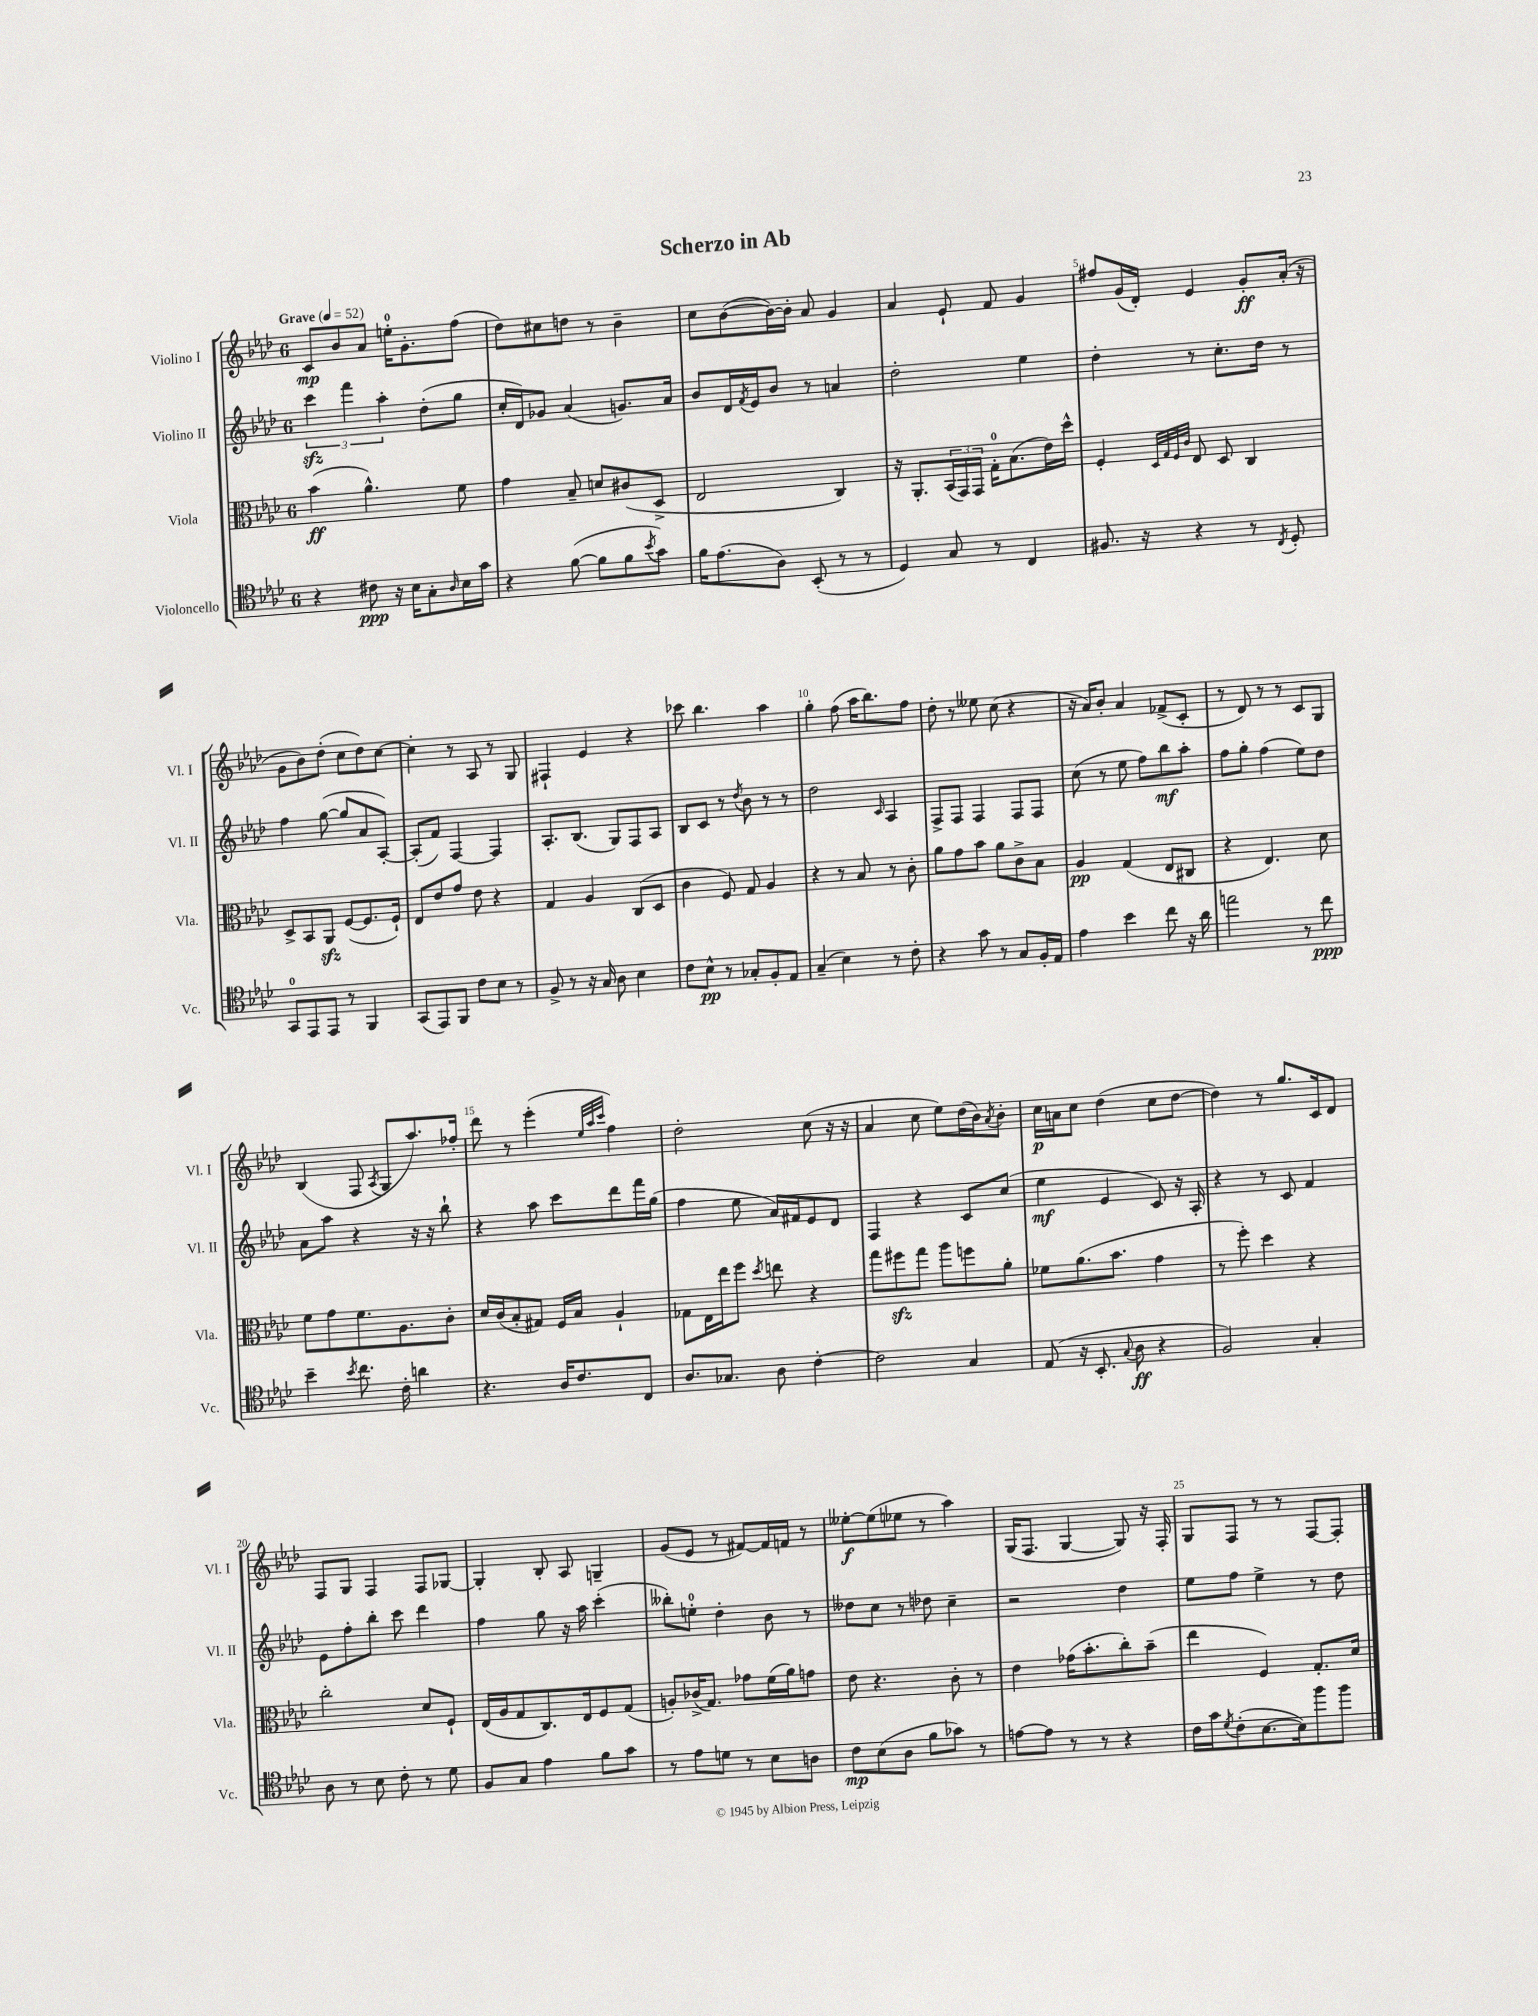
\header { title = "Scherzo in Ab" }
<<
\new StaffGroup <<
\new Staff = "s0" \with { instrumentName = "Violino I" shortInstrumentName = "Vl. I" } {
    \clef treble \key aes \major \once \override Staff.TimeSignature.style = #'single-digit \time 6/8 \tempo "Grave" 4 = 52
    c'8\mp bes'8 aes'8 e''16-0-. g'8.-. f''8( |
    des''8) cis''8 d''8 r8 bes'4-- |
    c''8 bes'8~( bes'16~) bes'16-. aes'8 g'4 |
    aes'4 ees'8-! f'8 g'4 |
    fis''8 g'16( des'16-.) ees'4 g'8-.\ff aes'16-.( r16 |
    g'8 bes'8) des''8-.( c''8 des''8) c''8~ |
    c''4-. r8 aes8 r8 g8 |
    fis4-! ees'4 r4 |
    ces'''8 bes''4. aes''4 |
    g''4-. f''8( aes''16 bes''8.) f''8 |
    des''8-. r8 eeses''8 c''8( r4 |
    r16 aes'16) bes'8-. aes'4 fes'8->( c'8-. |
    r8 des'8) r8 r8 c'8 g8 |
    bes4( f8 \acciaccatura { aes8 } g8 aes''8.) fes''16-. |
    des'''8 r8 ees'''4-.( \grace { ees''32 aes''32 c'''32 } f''4) |
    des''2-. c''8( r16 r16 |
    aes'4 c''8 ees''8) des''16( bes'16) \acciaccatura { aes'8 } bes'8-. |
    c''16\p a'16 c''8 des''4( c''8 des''8~ |
    des''4) r8 g''8. c'16 des'8 |
    f8 g8 f4 f8 ges8~ |
    ges4-. bes8-. aes8 g4-- |
    g'8( ees'8 r8 fis'8~) fis'16 f'16 r8 |
    eeses''8~-.\f eeses''8( ees''8 r8 aes''4) |
    g16( f8. g4~ g8) r16 f16-. |
    g8 f8 r8 r8 f8~ f8-. \bar "|." |
}
\new Staff = "s1" \with { instrumentName = "Violino II" shortInstrumentName = "Vl. II" } {
    \clef treble \key aes \major \once \override Staff.TimeSignature.style = #'single-digit \time 6/8
    \tuplet 3/2 { c'''4\sfz f'''4 aes''4-. } des''8-.( g''8 |
    c''16-. des'16) ges'8 aes'4( g'8.) aes'16 |
    bes'8 des'16 \acciaccatura { f'8 } ees'16 bes'8 r8 a'4 |
    des''2-. ees''4 |
    des''4-. r8 c''8.-. des''16 r8 |
    f''4 g''8~( g''8 aes'8 aes8~-.) |
    aes8-.( f'8) f4~ f4 |
    aes8.-. bes8.( g8) f8 aes8 |
    bes8 c'8 r8 \acciaccatura { des''8 } bes'8 r8 r8 |
    des''2 \grace { c'16 } aes4 |
    f8-> f8 f4 f8 f8 |
    c''8( r8 ees''8 f''8) bes''8\mf aes''8-. |
    f''8 g''8-. f''4( ees''8) des''8 |
    aes'8 aes''8 r4 r16 r16 bes''8-! |
    r4 aes''8 c'''8 des'''8 f'''16 g''16( |
    f''4 ees''8 aes'16) fis'16 ees'8 des'8 |
    f4 r4 c'8 c''8( |
    ees''4\mf ees'4 c'8) r16 aes16-. |
    r4 r8 c'8 f'4 |
    ees'8 f''8-. bes''8-. c'''8 des'''4 |
    f''4 g''8 r16 aes''16 c'''4-.( |
    beses''8-.) e''8-0-. des''4-. bes'8 r8 |
    deses''8 c''8 r8 des''8 c''4-- |
    r2 des''4 |
    ees''8 f''8 ees''4-> r8 des''8 \bar "|." |
}
\new Staff = "s2" \with { instrumentName = "Viola" shortInstrumentName = "Vla." } {
    \clef alto \key aes \major \once \override Staff.TimeSignature.style = #'single-digit \time 6/8
    bes'4\ff( aes'4.-^) f'8 |
    g'4 bes8-- d'8 cis'8( des8-> |
    ees2 c4) |
    r16 aes,8.-. \tuplet 3/2 { bes,16( g,16) g,16 } g16-0-. bes8.( ees'16) des''16-^ |
    f4-. \grace { des32 g32 f32 c'32 } ees8 des8 c4 |
    des8-> bes,8 aes,8\sfz f8~( f8. f16-!) |
    ees8 ees'8 g'8 ees'8 r4 |
    g4 aes4 c8( des8 |
    c'4 f8) g8 aes4 |
    r4 r8 bes8 r8 c'8-. |
    aes'8 g'8 bes'8 aes'8 c'8-> bes8 |
    aes4\pp g4( ees8 cis8 |
    r4 ees4.) des'8 |
    f'8 g'8 f'8. aes8. c'8-. |
    des'16 c'16( bes8-. gis8) f16 bes16 aes4-! |
    ges8 ees16 ees''16 f''8 \acciaccatura { des''8 } e''8 r4 |
    g''8 fis''8\sfz g''8 aes''8 f''8 aes'8-. |
    fes'8 aes'8.( bes'8. g'4 |
    r8 f''8-.) des''4 r4 |
    c''2-. des'8 f8-! |
    ees16( aes16 g8 c8.) ees16 f8 g8( |
    a8-.) ces'16->( g8.) ges'8 f'16( aes'16) g'8 |
    ees'8 r4. c'8-. r8 |
    ees'4 ges'16( bes'8.-. c''8-.) bes'8--( |
    ees''4 f4) g8.-. des'16 \bar "|." |
}
\new Staff = "s3" \with { instrumentName = "Violoncello" shortInstrumentName = "Vc." } {
    \clef tenor \key aes \major \once \override Staff.TimeSignature.style = #'single-digit \time 6/8
    r4 cis'8\ppp r16 bes16 g8-. \grace { aes16 } bes16 g'16 |
    r4 f'8~( f'8 f'8 \acciaccatura { bes'8 } g'8) |
    f'16 ees'8.( aes8) bes,8-.( r8 r8 |
    des4) g8 r8 c4 |
    fis8. r16 r4 r8 \acciaccatura { c8 } des8-. |
    g,8-0 ees,8 ees,8 r8 f,4 |
    g,8( ees,8) f,8 c'8 bes8 r8 |
    f8-> r8 r16 g16 aes8 bes4 |
    c'8 bes8-^\pp r8 ges8-. f8-. ees8 |
    g4--( bes4) r8 c'8-. |
    r4 g'8 r8 g8 f16-. ees16 |
    ees'4 bes'4 c''8 r16 aes'16 |
    e''2 r8 c''8\ppp |
    bes'4-- \acciaccatura { bes'8 } c''8. c'16-. a'4 |
    r4. aes16 c'8. c8 |
    aes8. ges8. aes8 c'4~-. |
    c'2 g4 |
    ees8( r16 bes,8.-. \appoggiatura { g8 } aes8\ff r4 |
    f2) g4-. |
    aes8 r8 bes8 c'8-. r8 des'8 |
    f8 g8 ees'4 f'8 g'8 |
    r8 ees'8 d'8 r8 bes8 a8 |
    c'8\mp bes8( aes8 f'8 ges'8) r8 |
    e'8~ e'8 r8 r8 r4 |
    c'16 g'16 \acciaccatura { des'8 } c'8-.( bes8.~ bes16) f''8 f''8 \bar "|." |
}
>>
>>
\layout { \context { \Score \override BarNumber.break-visibility = ##(#f #t #t) barNumberVisibility = #(every-nth-bar-number-visible 5) } }
